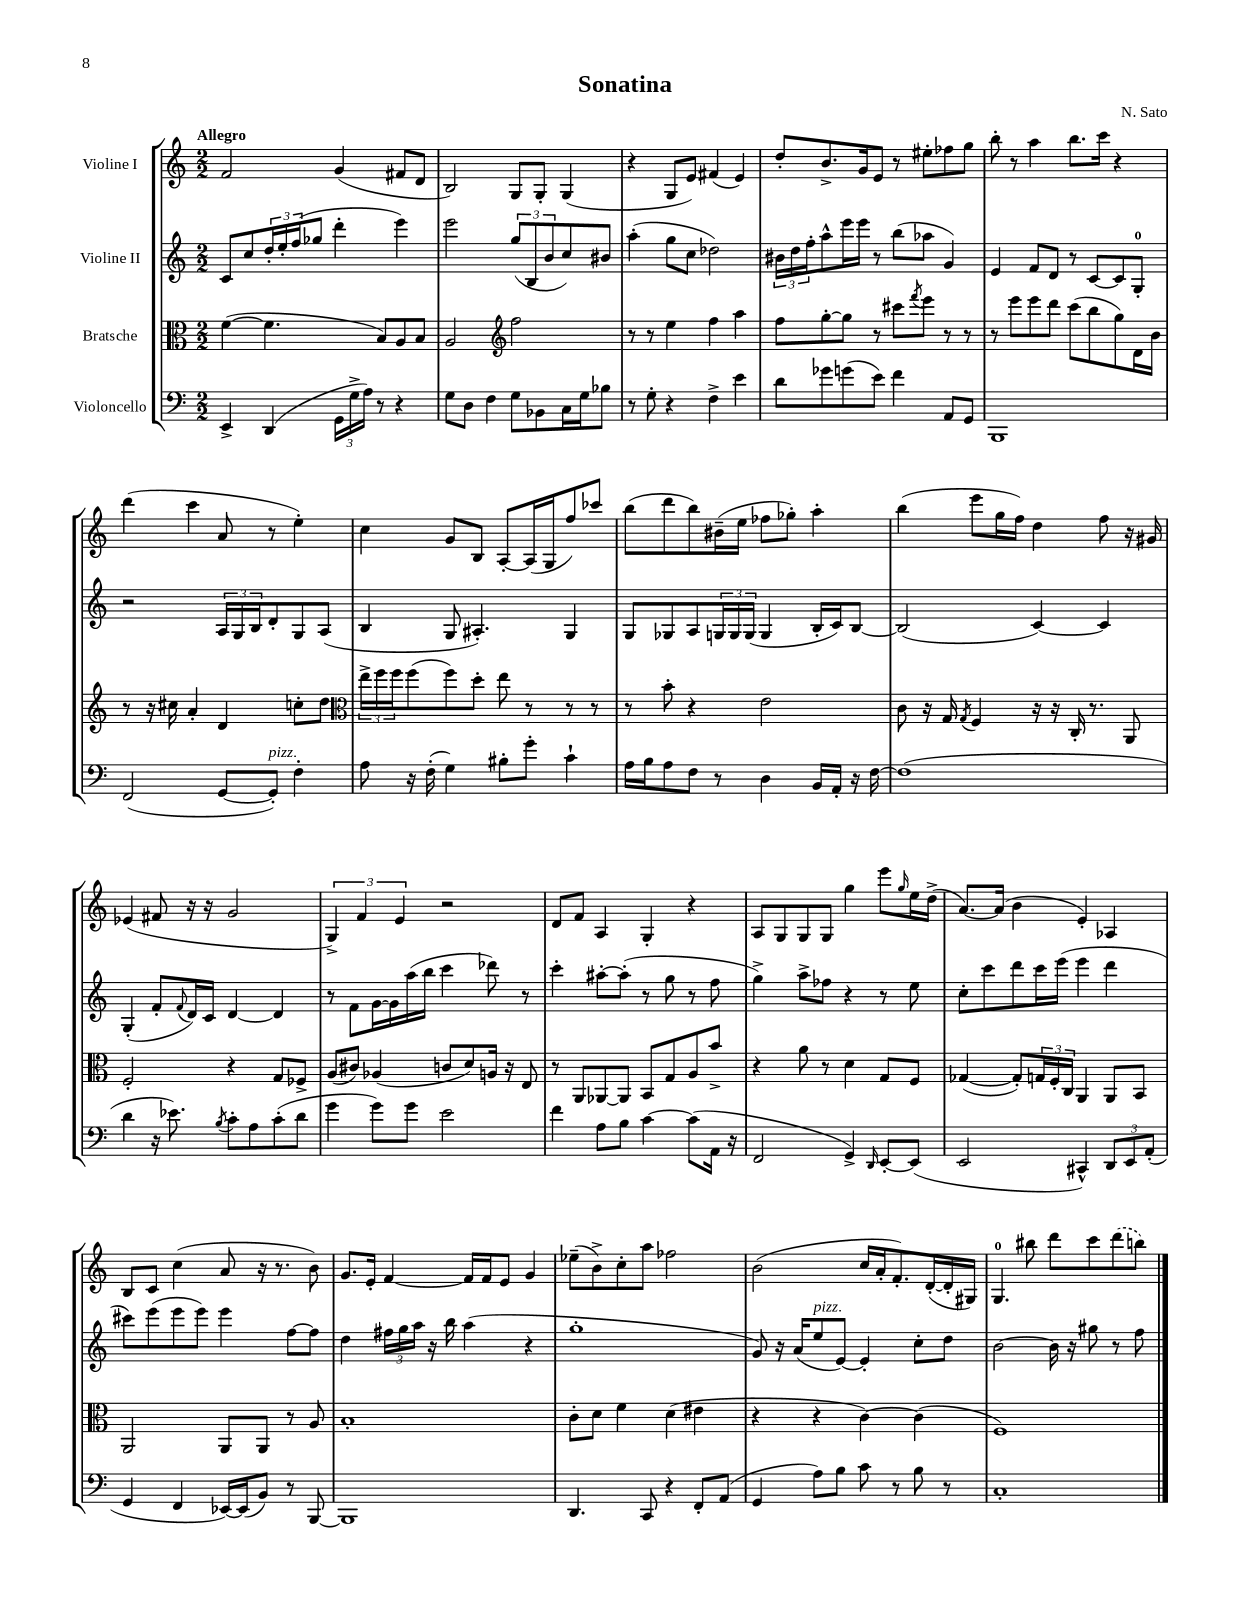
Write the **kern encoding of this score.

**kern	**kern	**kern	**kern
*staff4	*staff3	*staff2	*staff1
*clefF4	*clefC3	*clefG2	*clefG2
*k[]	*k[]	*k[]	*k[]
*M2/2	*M2/2	*M2/2	*M2/2
4EE^/	([4f\	8c/L	2f/
.	.	8cc/	.
(4DD/	4.f\]	24dd'/L	.
.	.	24ee'/	.
.	.	(24ff/J	.
.	.	8gg-/J	.
24GG\LL	.	4ddd'\	(4g/
24G^\	.	.	.
24A\JJ)	.	.	.
8r	8B/L)	.	.
4r	8A/	4eee\)	8f#/L
.	8B/J	.	8d/J
=	=	=	=
8G\L	2A/	2eee\	2B/)
8D\J	.	.	.
4F\	.	.	.
*	*clefG2	*	*
8G\L	2ff\	(12gg/L	8G/L
.	.	12B/	.
8BB-\	.	.	8G'/J
.	.	12b/	.
16C\L	.	8cc/)	(4G/
16G\J	.	.	.
8B-\J	.	8b#/J	.
=	=	=	=
8r	8r	(4aa'\	4r
8G'\	8r	.	.
4r	4ee\	8gg\L	8G/L
.	.	8cc\J	8e/J)
4F^\	4ff\	2dd-\)	(4f#/
4e\	4aa\	.	4e/)
=	=	=	=
8d\L	8ff\L	24b#\LL	8dd'/L
.	.	24dd\	.
.	.	24ff'\J	.
8g-\	[8gg'\	8aa^^\	8.b^/
(8g\	8gg\]J	16eee\L	.
.	.	16eee\JJ	16g/k
8e\J)	8r	8r	8e/J
4f\	8ccc#\L	(8bb\L	8r
.	8qfff/	.	.
.	8eee\J	8aa-\J	8ee#'\L
8AA/L	8r	4g/)	8ff-\
8GG/J	8r	.	8gg\J
=	=	=	=
1BBB	8r	4e/	8bb'\
.	8eee\L	.	8r
.	8eee\	8f/L	4aa\
.	8ddd\J	8d/J	.
.	(8ccc\L	8r	8.bb\L
.	8bb\	[8c/L	.
.	.	.	16ccc\Jk
.	8gg\)	8c/]	4r
.	16d\L	8G'/J	.
.	16b\JJ	.	.
=	=	=	=
(2FF/	8r	2r	(4ddd\
.	16r	.	.
.	16cc#\	.	.
.	4a'/	.	4ccc\
[8GG/L	4d/	24A/LL	8a/
.	.	24G/	.
.	.	24B/J	.
8GG'/]J)	.	8d'/	8r
4F'\	8cc'\L	8G/	4ee'\)
.	8dd\J	(8A/J	.
=	=	=	=
*	*clefC3	*	*
8A\	24ee^\LL	4B/	4cc\
.	24ff\	.	.
.	24ff\J	.	.
16r	(8ff\	.	.
(16F'\	.	.	.
4G\)	8ff\)	8G/	8g/L
.	8dd'\J	4.A#'/)	8B/J
8B#'\L	8ee\	.	[8A'/L
8g'\J	8r	.	(16A/]L
.	.	.	16G/J
4c`\	8r	4G/	8ff/)
.	8r	.	8ccc-/J
=	=	=	=
16A\LL	8r	8G/L	(8bb\L
16B\J	.	.	.
8A\	8b'\	8G-/	8ddd\
8F\J	4r	8A/	8bb\)
8r	.	24G/L	(16b#~\L
.	.	24G/	.
.	.	.	16ee\JJ
.	.	(24G/JJ	.
4D\	2e\	4G/	8ff-\L
.	.	.	8gg-'\J)
16BB/LL	.	16B'/LL	4aa'\
16AA'/JJ	.	16c/J)	.
16r	.	[8B/J	.
[16F\	.	.	.
=	=	=	=
(1F]	8c\	(2B/]	(4bb\
.	16r	.	.
.	16G/	.	.
.	8qG/	.	.
.	4F/	.	8eee\L
.	.	.	16gg\L
.	.	.	16ff\JJ)
.	16r	[4c/)	4dd\
.	16r	.	.
.	16C'/	.	.
.	8.r	.	.
.	.	4c/]	8ff\
.	8AA/	.	16r
.	.	.	16g#/
=	=	=	=
4d\	2F'/	(4G'/	(4e-/
16r	.	8f'/L	8f#/
8.e-\)	.	.	.
.	.	8qqf/	.
.	.	16d/L)	16r
.	.	16c/JJ	16r
8qB/	.	.	.
8c'\L	4r	[4d/	2g/
8A\	.	.	.
(8c'\	8G/L	4d/]	.
8d\J	8F-^/J	.	.
=	=	=	=
4g\	(8A/L	8r	6G^/)
.	8c#/J)	8f\L	.
.	.	.	6f/
8g\L)	(4A-/	[16g\L	.
.	.	16g\]	.
.	.	.	6e/
8g\J	.	(16aa\	.
.	.	16bb\JJ	.
2e\	8c/L	4ccc\	2r
.	8d/)	.	.
.	16A/Jk	8ddd-\)	.
.	16r	.	.
.	8E/	8r	.
=	=	=	=
4f\	8r	4ccc'\	8d/L
.	8AA/L	.	8f/J
8A\L	[8AA-/	[8aa#'\L	4A/
8B\J	8AA-/]J	(8aa#'\]J	.
[4c\	8BB/L	8r	4G'/
.	8G/	8gg\	.
(8c\]L	8A/	8r	4r
16AA\Jk	8b^/J	8ff\	.
16r	.	.	.
=	=	=	=
2FF/	4r	4gg^\)	8A/L
.	.	.	8G/
.	8a\	8aa^\L	8G/
.	8r	8ff-\J	8G/J
4GG^/)	4d\	4r	4gg\
16qqDD/	.	.	.
[8EE'/L	8G/L	8r	8eee\L
.	.	.	16qqgg/
(8EE/]J	8F/J	8ee\	16ee\L
.	.	.	(16dd^\JJ
=	=	=	=
2EE/	([4G-/	8cc'\L	[8.a/L)
.	.	8ccc\	.
.	.	.	(16a/]Jk
.	8G-'/]L)	8ddd\	4b\
.	24G/L	16ccc\L	.
.	24F'/	.	.
.	.	(16eee\JJ	.
.	24C/JJ	.	.
4CC#^^/)	4AA/	4eee\	4e'/)
12DD/L	8AA/L	4ddd\	4A-/
12EE/	.	.	.
.	8BB/J	.	.
(12AA'/J	.	.	.
=	=	=	=
4GG/	2AA/	8ccc#\L)	8B/L
.	.	(8eee\	8c/J
4FF/	.	8eee\	(4cc\
.	.	8eee\J)	.
[16EE-/LL)	8AA/L	4eee\	8a/
(16EE-/]J	.	.	.
8BB/J)	8AA/J	.	16r
.	.	.	8.r
8r	8r	[8ff\L	.
[8BBB/	8A/	8ff\]J	8b\)
=	=	=	=
1BBB]	1B'	4dd\	8.g/L
.	.	.	16e'/Jk
.	.	24ff#\LL	[4f/
.	.	24gg\	.
.	.	24aa\JJ	.
.	.	16r	.
.	.	16bb\	.
.	.	(4aa\	16f/]LL
.	.	.	16f/J
.	.	.	8e/J
.	.	4r	4g/
=	=	=	=
4.DD/	8c'\L	1gg'	(8ee-~\L
.	8d\J	.	8b^\)
.	4f\	.	8cc'\
8CC/	.	.	8aa\J
4r	(4d\	.	2ff-\
8FF'/L	4e#\	.	.
(8AA/J	.	.	.
=	=	=	=
4GG/	4r	8g/)	(2b\
.	.	16r	.
.	.	(16a/LK	.
8A\L)	4r	8ee/	.
8B\J	.	[8e/J)	.
8c\	[4c\)	4e'/]	16cc/LL
.	.	.	16a'/J
8r	.	.	8.f'/)
8B\	(4c\]	8cc'\L	.
.	.	.	([16d'/L
8r	.	8dd\J	16d'/]
.	.	.	16G#/JJ)
=	=	=	=
1C'	1F)	[2b\	4.G/
.	.	.	8bb#\
.	.	16b\]	8ddd\L
.	.	16r	.
.	.	8gg#\	8ccc\
.	.	8r	(8ddd\
.	.	8ff\	8bb\J)
==	==	==	==
*-	*-	*-	*-
